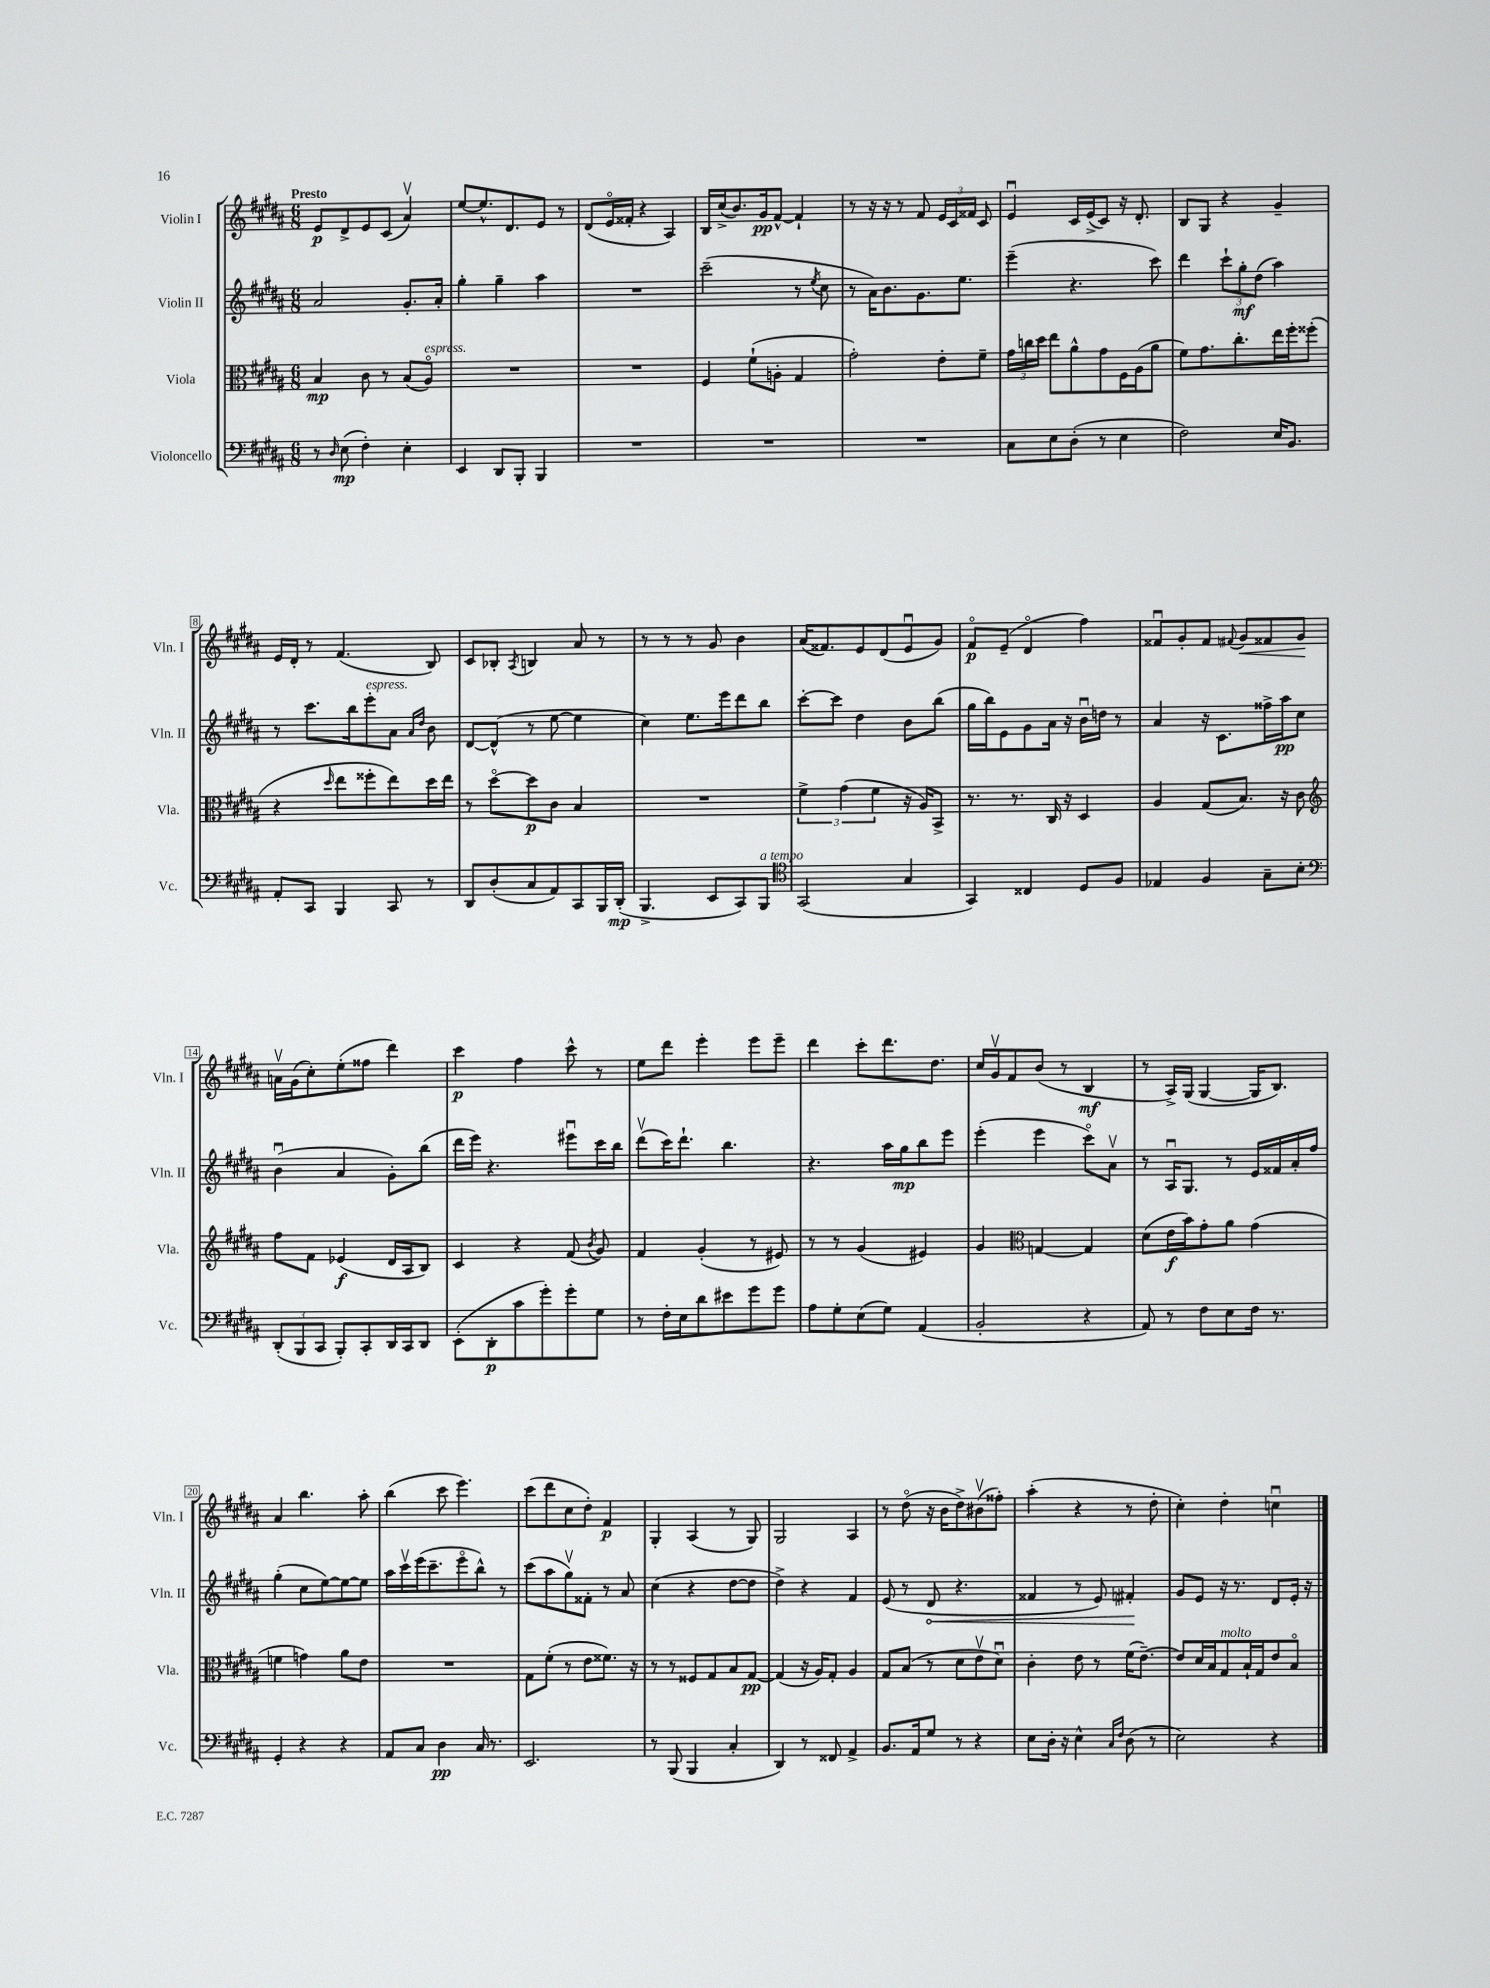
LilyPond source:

<<
\new StaffGroup <<
\new Staff = "s0" \with { instrumentName = "Violin I" shortInstrumentName = "Vln. I" } {
    \clef treble \key b \major \numericTimeSignature \time 6/8 \tempo "Presto"
    \autoBeamOff e'8[\p dis'8-> e'8 cis'8]( ais'4\upbow) |
    e''8[~ e''8.-^ dis'8. e'8] r8 |
    dis'8[( e'16\flageolet fisis'16]-. r4 ais4) |
    b16[ cis''16->( b'8.) gis'16\pp fis'8]~-^ fis'4-! |
    r8 r16 r16 r8 fis'8 \tuplet 3/2 { e'16[ cis'16 fisis'16] } cis'8 |
    e'4\downbow cis'16[ e'16->( cis'8]) r16 dis'8.-. |
    b8[ gis8] r4 gis'4-- |
    e'16[ dis'16]-. r8 fis'4.( b8) |
    cis'8[ bes8]-. \acciaccatura { ais8 } b4 ais'8 r8 |
    r8 r8 r8 gis'8 b'4 |
    ais'16[( fisis'8.) e'8 dis'8( e'8\downbow gis'8]) |
    fis'8[\flageolet\p e'8]--( dis'4\flageolet fis''4) |
    fisis'8[\downbow gis'8-. fisis'8] \appoggiatura { fis'8 } gis'8[\< fisis'8 gis'8]\! |
    a'16[\upbow gis'16( cis''8-.) e''8-.( fisis''8] dis'''4) |
    cis'''4\p fis''4 cis'''8-^ r8 |
    e''8[ dis'''8] e'''4-. e'''8[ e'''8]-- |
    dis'''4 cis'''8[-. dis'''8. dis''8.] |
    cis''16[ gis'16\upbow fis'8 b'8]( r8 b4\mf |
    r8 ais16[->) gis16]( gis4~ gis16[ b8.]) |
    ais'4 b''4. ais''8-. |
    b''4( cis'''8 e'''4.) |
    cis'''8[( dis'''8 cis''8 dis''8]-.) fis'4\p |
    gis4-. ais4( r8 gis8) |
    gis2 ais4 |
    r8 dis''8\flageolet( r16 b'16[ dis''8->) bis'8\upbow( fisis''8]-.) |
    ais''4-.( r4 r8 dis''8-. |
    cis''4-.) dis''4-. c''4\downbow \bar "|." |
}
\new Staff = "s1" \with { instrumentName = "Violin II" shortInstrumentName = "Vln. II" } {
    \clef treble \key b \major \numericTimeSignature \time 6/8
    \autoBeamOff ais'2 gis'8.[-. ais'16]-. |
    gis''4-. gis''4-- ais''4 |
    R2. |
    cis'''2--( r8 \acciaccatura { e''8 } cis''8 |
    r8 ais'16[) b'8. gis'8. e''8.] |
    e'''4--( r4. cis'''8) |
    dis'''4 \tuplet 3/2 { cis'''8[-! gis''8-.\mf dis''8]( } ais''4) |
    r8 cis'''8.[ b''16 e'''8-.^\markup { \italic "espress." } ais'8] \grace { ais'16[ dis''16] } b'8 |
    dis'8[~ dis'8]-^( r8 e''8~ e''4 |
    cis''4) e''8.[ e'''16 dis'''8 b''8] |
    cis'''8[~-. cis'''8] dis''4 b'8[ b''8]( |
    gis''16[ b''16) e'8 gis'8 ais'16] r16 b'16[\downbow d''16] r8 |
    ais'4 r16 cis'8.[ fisis''16-> ais''16\pp cis''8] |
    b'4\downbow( ais'4 gis'8[-.) b''8]( |
    dis'''16[ e'''16]) r4. eis'''8[\downbow cis'''16 b''16] |
    dis'''8[\upbow( cis'''16) dis'''8.]-! b''4. |
    r4. ais''16[ gis''16\mp b''8 e'''8] |
    e'''4-.( e'''4 cis'''8[\flageolet) ais'8]\upbow |
    r8 ais16[\downbow gis8.] r8 e'16[ fisis'16 ais'16-. fis''16] |
    gis''4-.( cis''8[ e''8~) e''8~ e''8] |
    ais''16[ cis'''16\upbow e'''16( cis'''8.-- e'''8\flageolet b''8]-^) r8 |
    cis'''8[( ais''8 gis''8\upbow) fisis'8]-. r8 ais'8 |
    cis''4( r4 dis''8[~ dis''8] |
    dis''4->) r4 fis'4 |
    e'8( r8 \once \override Hairpin.circled-tip = ##t dis'8\< r4. |
    fisis'4 r8 e'8) fis'4-.\! |
    gis'8[ e'8] r16 r8. dis'8[ e'16]-. r16 \bar "|." |
}
\new Staff = "s2" \with { instrumentName = "Viola" shortInstrumentName = "Vla." } {
    \clef alto \key b \major \numericTimeSignature \time 6/8
    \autoBeamOff b4\mp cis'8 r8 b8[( ais8]\flageolet^\markup { \italic "espress." }) |
    R2. |
    R2. |
    fis4 fis'8[-!( a8]-. gis4 |
    gis'2-.) e'8[-. fis'8]-- |
    \tuplet 3/2 { gis'16[ c''16 dis''16] } e''8[ ais'8-^ gis'8 fis16 ais16( ais'8] |
    fis'8[) gis'8. cis''8.-. e''16 fis''16-. fisis''8]-.( |
    r4 \grace { dis''16 } e''8[ fisis''8-. e''8) dis''16 e''16] |
    r8 dis''8[~\flageolet dis''8\p cis'8] b4 |
    R2. |
    \tuplet 3/2 { fis'4-> gis'4( fis'4 } r16 ais16[) b,8]-> |
    r8. r8. cis16 r16 dis4 |
    ais4 gis8[( b8.]) r16 cis'8 |
    \clef treble fis''8[ fis'8] ees'4\f( dis'16[ ais16 b8]) |
    cis'4 r4 fis'8( \acciaccatura { b'8 } gis'8) |
    fis'4 gis'4-.( r8 eis'8) |
    r8 r8 gis'4( eis'4) |
    gis'4 \clef alto g4~ g4 |
    dis'8[( e'16\f b'16) gis'8-. ais'8] gis'4( |
    f'4 g'4) ais'8[ e'8] |
    R2. |
    gis8[ fis'8]-.( r8 e'8[ fisis'8.]) r16 |
    r8 r8 fisis8[ gis8 b8 gis8]~\pp |
    gis4( r16 ais16[) gis8]-. ais4 |
    gis8[ b8]( r8 dis'8[ e'8\upbow dis'8]\downbow) |
    cis'4-. e'8 r8 fis'16[( e'8.]~--) |
    e'8[ dis'16 b16 gis8^\markup { \italic "molto" } b16-! gis16 e'8 b8]\flageolet \bar "|." |
}
\new Staff = "s3" \with { instrumentName = "Violoncello" shortInstrumentName = "Vc." } {
    \clef bass \key b \major \numericTimeSignature \time 6/8
    \autoBeamOff r8 \grace { dis16 } e8\mp( fis4-.) e4-. |
    e,4 dis,8[ b,,8]-. b,,4 |
    R2. |
    R2. |
    R2. |
    cis8[ e8 dis8]-.( r8 e4 |
    fis2) e16[ b,8.] |
    ais,8[-. cis,8] b,,4 cis,8 r8 |
    dis,8[ dis8-.( cis8 ais,8) cis,8 b,,16 dis,16]-.\mp( |
    b,,4.-> e,8[ cis,8) b,,8]^\markup { \italic "a tempo" } |
    \clef tenor gis,2( gis4 |
    gis,4) cisis4 dis8[ fis8] |
    ees4 fis4 gis8[-- b8]-. |
    \clef bass \tuplet 3/2 { dis,8[-.( b,,8 cis,8] } b,,8[-.) cis,8-. dis,16 cis,16 dis,8] |
    e,8[-.( dis,8-.\p cis'8 gis'8-.) gis'8-. gis8] |
    r8 fis16[-. e16 dis'8 eis'8 gis'8 gis'8] |
    ais8[ gis8-. e8( gis8]) ais,4( |
    b,2-. r4 |
    ais,8) r8 fis8[ e8 fis16] r8. |
    gis,4-. r4 r4 |
    ais,8[ cis8] dis4\pp cis16 r8. |
    e,2. |
    r8 b,,8( b,,4 cis4-. |
    dis,4) r8 fisis,8 ais,4-> |
    b,8.[ ais,16 gis8] r8 r4 |
    e8[ dis16]-. r16 e4-^ \grace { cis16[ fis16] } dis8( r8 |
    e2) r4 \bar "|." |
}
>>
>>
\layout { \context { \Score \override BarNumber.stencil = #(make-stencil-boxer 0.1 0.3 ly:text-interface::print) } }
